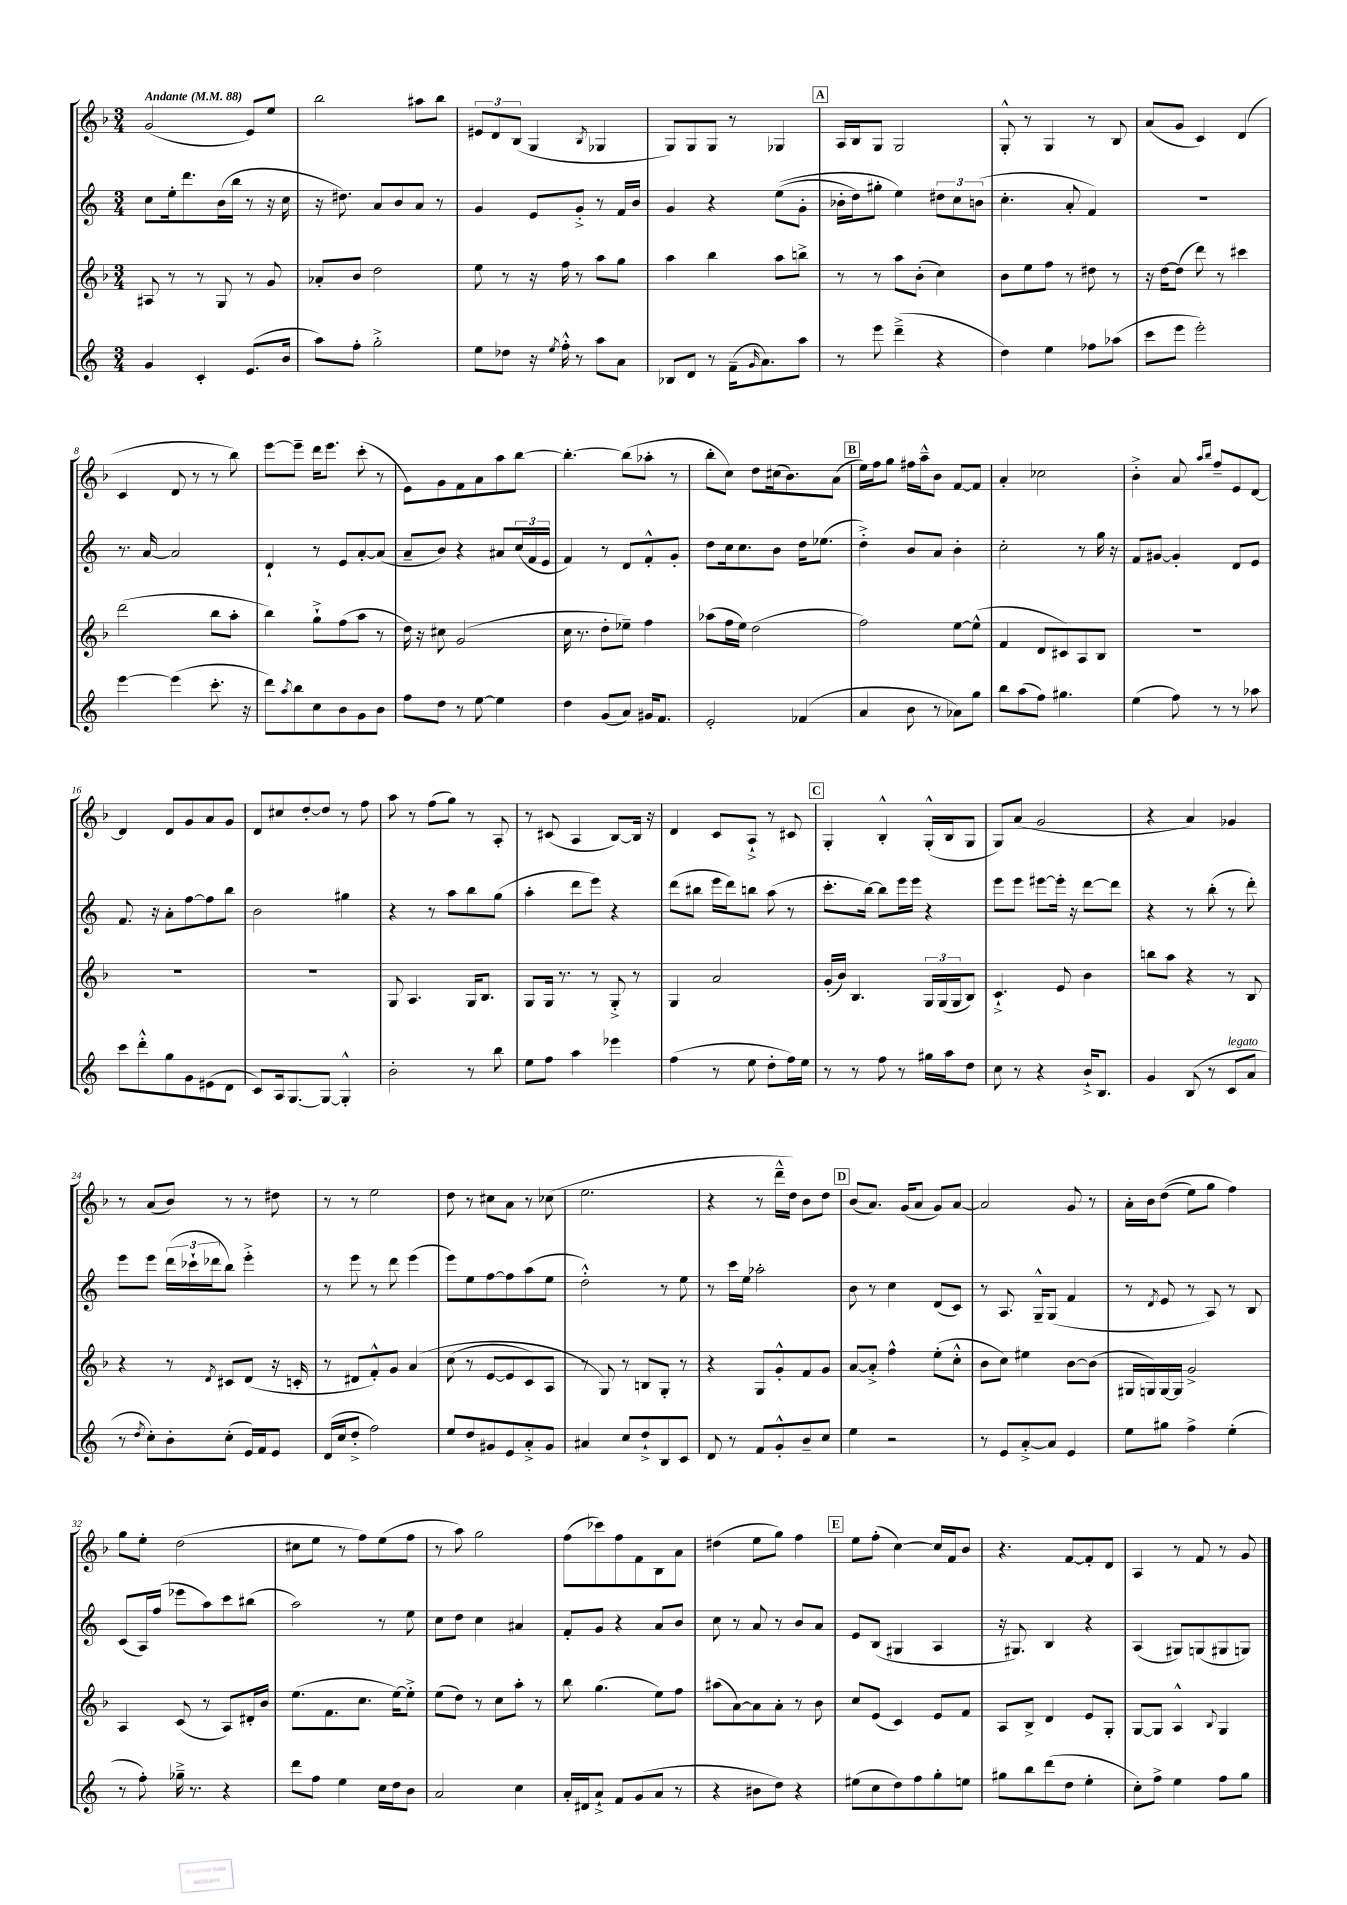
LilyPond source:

<<
\new StaffGroup <<
\new Staff = "s0" {
    \clef treble \key f \major \numericTimeSignature \time 3/4 \tempo "Andante" 4 = 88
    g'2( e'8) e''8 |
    bes''2 ais''8 bes''8 |
    \tuplet 3/2 { eis'8 d'8 bes8( } g4 \acciaccatura { bes8 } ges4 |
    g8) g8 g8 r8 ges4 |
    \mark \markup { \box "A" } a16 bes16 g8 g2 |
    g8-.-^ r8 g4 r8 bes8 |
    a'8( g'8 c'4) d'4( |
    c'4 d'8 r8 r8 bes''8) |
    e'''8~ e'''8-- d'''16 e'''8. c'''8-.( r8 |
    e'8) g'8 f'8 a'8 a''8 bes''8~ |
    bes''4.~-. bes''8( aes''8-. r8 |
    bes''8-. c''8) d''8 cis''16( bes'8.) a'8( |
    \mark \markup { \box "B" } e''16) f''16 g''8 fis''16 a''16---^ bes'8 f'8~ f'8 |
    a'4-. ces''2 |
    bes'4-.-> a'8 \grace { a''16 bes''16 } f''8-- e'8 d'8~ |
    d'4 d'8 g'8 a'8 g'8 |
    d'8 cis''8 d''8~-. d''8 r8 f''8 |
    a''8 r8 f''8( g''8) r8 a8-. |
    r8 cis'8( a4 bes8~) bes16 r16 |
    d'4 c'8 a8-!-> r8 cis'8 |
    \mark \markup { \box "C" } g4-. bes4-.-^ g16-.-^( bes16 g8 |
    g8) a'8( g'2 |
    r4 a'4) ges'4 |
    r8 a'8( bes'8) r8 r8 dis''8 |
    r8 r8 e''2 |
    d''8 r8 cis''8 a'8 r8 ces''8( |
    e''2. |
    r4 r8 d'''16---^ d''16) bes'8 d''8 |
    \mark \markup { \box "D" } bes'8( a'8.) g'16( a'8 g'8) a'8~ |
    a'2 g'8 r8 |
    a'16-. bes'16 d''8(\( e''8) g''8 f''4\) |
    g''8 e''8-. d''2( |
    cis''8 e''8 r8 f''8) e''8( f''8 |
    r8 a''8) g''2 |
    f''8( ces'''8) f''8 f'8 bes8 a'8 |
    dis''4( e''8 g''8) f''4 |
    \mark \markup { \box "E" } e''8 f''8-.( c''4~) c''16 f'16 bes'8 |
    r4. f'8~ f'8-. d'8 |
    a4 r8 f'8 r8 g'8 \bar "|." |
}
\new Staff = "s1" {
    \clef treble \key c \major \numericTimeSignature \time 3/4
    c''8 e''16-. d'''8. b'16( b''16 r8 r16 c''16 |
    r16 dis''8.) a'8 b'8 a'8 r8 |
    g'4 e'8 g'8-.-> r8 f'16 b'16 |
    g'4 r4 e''8(\( g'8-. |
    \mark \markup { \box "A" } bes'16-. d''16) gis''8-. e''4\) \tuplet 3/2 { dis''8 c''8 b'8( } |
    c''4.-. a'8-. f'4) |
    R2. |
    r8. a'16~ a'2 |
    d'4-! r8 e'8 a'8~-. a'8( |
    a'8-- b'8) r4 ais'8 \tuplet 3/2 { c''16( f'16 e'16 } |
    f'4) r8 d'8 f'8-.-^ g'8-. |
    d''8 c''16 c''8. b'8 d''16 ees''8.( |
    \mark \markup { \box "B" } d''4-.->) b'8 a'8 b'4-. |
    c''2-. r8 g''16 r16 |
    f'8 gis'8~ gis'4-. d'8 e'8 |
    f'8. r16 a'8-. f''8~ f''8 b''8 |
    b'2 gis''4 |
    r4 r8 a''8 b''8 g''8( |
    a''4-. d'''8 e'''8) r4 |
    d'''8( bis''8 e'''16 d'''16) b''8 a''8( r8 |
    \mark \markup { \box "C" } c'''8.-. b''16~) b''8 e'''16 e'''16 r4 |
    e'''8 e'''8 eis'''8~ eis'''16-. r16 d'''8~ d'''8 |
    r4 r8 b''8-.( r8 d'''8-.) |
    e'''8 e'''8 \tuplet 3/2 { d'''16( ces'''16-! des'''16 } b''8) e'''4-.-> |
    r8 e'''8 r8 d'''8 e'''4( |
    e'''8) e''8 f''8~ f''8 a''8( e''8 |
    d''2-.-^) r8 e''8 |
    r8 c'''16 e''16 aes''2-. |
    \mark \markup { \box "D" } b'8 r8 c''4 d'8( c'8) |
    r8 a8. g16---^ g8( f'4 |
    r8 \acciaccatura { d'8 } e'8 r8 a8) r8 b8 |
    c'8( a16) f''16( ees'''8 a''8) c'''8 bis''8( |
    a''2) r8 e''8 |
    c''8 d''8 c''4 ais'4 |
    f'8-. g'8 r4 a'8 b'8 |
    c''8 r8 a'8 r8 b'8 a'8 |
    \mark \markup { \box "E" } e'8 b8( gis4 a4 |
    r16 gis8.) b4 r4 |
    a4( gis8) g8( gis8 g8) \bar "|." |
}
\new Staff = "s2" {
    \clef treble \key f \major \numericTimeSignature \time 3/4
    ais8 r8 r8 g8 r8 g'8 |
    aes'8-. bes'8 d''2 |
    e''8 r8 r16 f''16 r8 a''8 g''8 |
    a''4 bes''4 a''8 b''8-> |
    \mark \markup { \box "A" } r8 r8 a''8 bes'8-.( c''4) |
    bes'8 e''8 f''8 r8 dis''8 r8 |
    r16 d''16~ d''8( d'''8) r8 cis'''4 |
    d'''2( bes''8 a''8-. |
    bes''4) g''8-!-> f''8( a''8 r8 |
    d''16) r16 cis''8 g'2( |
    c''16 r8. d''8-. ees''8--) f''4 |
    aes''8( f''16 e''16) d''2( |
    \mark \markup { \box "B" } f''2) e''8~ e''8-^( |
    f'4 d'8 cis'8) a8 bes8 |
    R2. |
    R2. |
    R2. |
    g8 a4. g16 bes8. |
    g8 g16 r8. r8 g8-.-> r8 |
    g4 a'2 |
    \mark \markup { \box "C" } g'16-.( bes'16) bes4. \tuplet 3/2 { g16 g16( g16 } bes8) |
    c'4.-!-> e'8 bes'4 |
    b''8 a''8 r4 r8 bes8 |
    r4 r8 \acciaccatura { d'8 } cis'8 d'8( r16 c'16-. |
    r8 dis'8 f'8-.-^) g'8 a'4\( |
    c''8( r8 e'8~ e'8 c'8) a8 |
    r8 g8\) r8 b8 g8-. r8 |
    r4 g8 g'8-.-^ f'8 g'8 |
    \mark \markup { \box "D" } a'8~ a'8-.-> f''4-^ e''8-.( c''8-.-^ |
    bes'8 c''8) eis''4 bes'8~ bes'8( |
    gis16 g16) g16~ g16 g'2-> |
    a4 c'8( r8 a8) dis'16-. bes'16 |
    e''8.( f'8. c''8. e''16~) e''8-.-> |
    e''8( d''8) r8 c''8 a''8-. r8 |
    bes''8 g''4.( e''8) f''8 |
    ais''8( a'8~) a'8 a'8-. r8 bes'8 |
    \mark \markup { \box "E" } c''8 e'8( c'4) e'8 f'8 |
    a8 bes8-> d'4 e'8 g8-. |
    g8~ g8 a4-^ \appoggiatura { bes8 } g4 \bar "|." |
}
\new Staff = "s3" {
    \clef treble \key c \major \numericTimeSignature \time 3/4
    g'4 c'4-. e'8.( b'16 |
    a''8) f''8-. g''2-.-> |
    e''8 des''8 r16 \acciaccatura { e''8 } f''16-.-^ r8 a''8 a'8 |
    bes8 d'8 r8 f'16--( \grace { g'16 } a'8.) a''8 |
    \mark \markup { \box "A" } r8 e'''8 d'''4--->( r4 |
    d''4) e''4 fes''8 aes''8( |
    c'''8 e'''8 e'''2-.) |
    e'''4~ e'''4( c'''8.-. r16 |
    d'''8) \acciaccatura { a''8 } b''8 c''8 b'8 g'8 b'8 |
    f''8 d''8 r8 e''8~ e''4 |
    d''4 g'8( a'8) gis'16 f'8. |
    e'2-. fes'4( |
    \mark \markup { \box "B" } a'4 b'8 r8 aes'8) g''8 |
    b''8 a''8( f''8) gis''4. |
    e''4( f''8) r8 r8 aes''8 |
    c'''8 d'''8-.-^ g''8 g'8 eis'8( d'8 |
    c'8) a16 g8.~ g8~ g4-.-^ |
    b'2-. r8 b''8 |
    e''8 f''8 a''4 ees'''4 |
    f''4( r8 e''8 d''8-. f''16) e''16 |
    \mark \markup { \box "C" } r8 r8 f''8 r8 gis''16 a''16 d''8 |
    c''8 r8 r4 b'16-!-> b8. |
    g'4 b8( r8 c'8^\markup { \italic "legato" } a'8 |
    r8 \acciaccatura { d''8 } c''8-.) b'8-. c''8-.( e'16) f'16 e'8 |
    d'16( c''16 d''8-.-> f''2) |
    e''8 d''8 gis'8 e'8 a'8-.-> gis'8 |
    ais'4 c''8 d''8-!-> b8 c'8 |
    d'8 r8 f'8 g'8-.-^ b'8-- c''8 |
    \mark \markup { \box "D" } e''4 r2 |
    r8 e'8 a'8~-.-> a'8 e'4 |
    e''8 gis''8 f''4-> e''4-.( |
    r8 f''8-.) ges''16---> r8. r4 |
    d'''8 f''8 e''4 c''16 d''16 b'8 |
    a'2 c''4 |
    a'16-. dis'16 a'8-!-> f'8 g'8( a'8 r8 |
    r4 bis'8 d''8) r4 |
    \mark \markup { \box "E" } eis''8( c''8 d''8) f''8 g''8-. e''8 |
    gis''8 b''8 d'''8( d''8 e''4-. |
    c''8-.) f''8-> e''4 f''8 g''8 \bar "|." |
}
>>
>>
